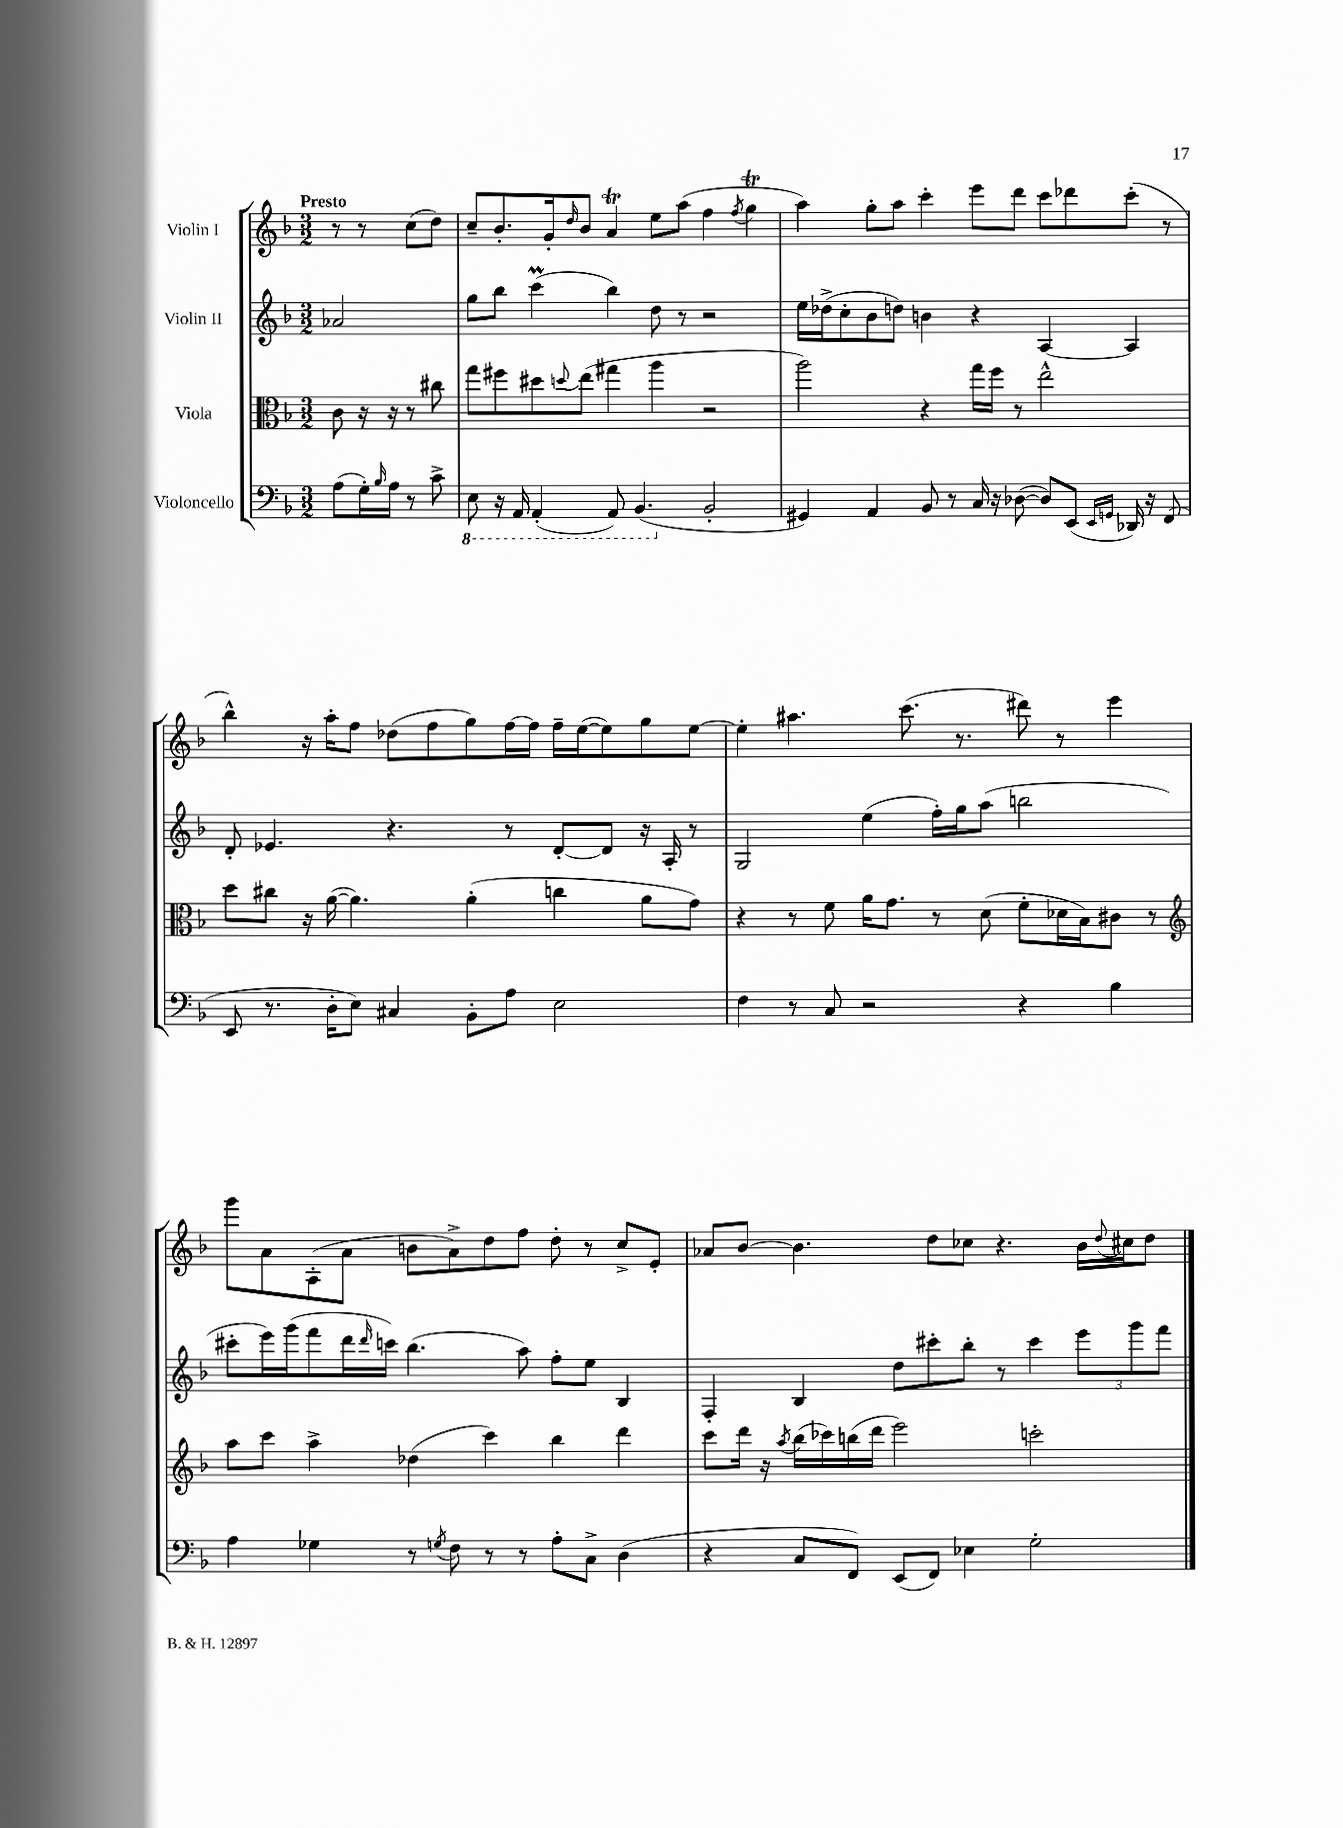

**kern	**kern	**kern	**kern
*part4	*part3	*part2	*part1
*staff4	*staff3	*staff2	*staff1
*I"Violoncello	*I"Viola	*I"Violin II	*I"Violin I
*clefF4	*clefC3	*clefG2	*clefG2
*k[b-]	*k[b-]	*k[b-]	*k[b-]
*M3/2	*M3/2	*M3/2	*M3/2
=	=	=	=
!	!	!	!LO:TX:a:B:t=Presto
(8A\L	8c\	2a-X/	8r
16G'\L)	16r	.	8r
16qqB-/	.	.	.
16A\JJ	16r	.	.
8r	8r	.	(8cc\L
8c^\	8cc#X\	.	8dd\J)
=1	=1	=1	=1
*8ba	*	*	*
8EE\	8gg\L	8gg\L	8cc~/L
16r	8ff#X\	8bb-\J	8.b-'/
16AAA/	.	.	.
(4AAA'/	8dd#X\	(4cccM\	.
.	.	.	16g'/k
.	8qqddn/	.	16qqdd/
.	(8ee\J	.	8b-/J
8AAA/)	4gg#X\	4bb-\)	4at/
(4.BBB-/	.	.	.
.	4aa\	8dd\	8ee\L
.	.	8r	(8aa\J
*X8ba	*	*	*
2BB-'/	2r	2r	4ff\
.	.	.	8qff/
.	.	.	4ggT\
=2	=2	=2	=2
4GG#X/)	2aa\)	16ee\LL	4aa\)
.	.	(16dd-X^\J	.
.	.	8cc'\	.
4AA/	.	8b-\	8gg'\L
.	.	8ddn\J)	8aa\J
8BB-/	4r	4bn\	4ccc'\
8r	.	.	.
16C/	16gg\LL	4r	8eee\L
16r	16ff\JJ	.	.
([8D-X\	8r	.	8ddd\J
8D-/L])	2ee^^\	[4A/	8ccc\L
(8EE/J	.	.	8ddd-X\
16qqEE/LL	.	.	.
16qqGGn/JJ	.	.	.
16DD-X/)	.	4A/]	(8ccc'\J
16r	.	.	.
(8FF/	.	.	8r
!!LO:LB:g=z
=3	=3	=3	=3
8EE/	8dd\L	8d'/	4bb-^^\)
8.r	8cc#X\J	4.e-X/	.
.	16r	.	16r
16D'\KL	([16a\	.	16aa'\KL
8E\J)	4.a\])	.	8ff\J
4C#X/	.	4.r	(8dd-X\L
.	.	.	8ff\
8BB-'\L	(4a'\	.	8gg\)
8A\J	.	8r	[16ff\L
.	.	.	16ff\JJ]
2E\	4ccn\	[8d'/L	16ff~\LL
.	.	.	([16ee\J
.	.	8d/J]	8ee\])
.	8a\L	16r	8gg\
.	.	16A'/	.
.	8g\J)	8r	[8ee\J
=4	=4	=4	=4
4F\	4r	2G/	4ee'\]
8r	8r	.	4.aa#X\
8C/	8f\	.	.
2r	16a\KL	(4ee\	.
.	8.g\J	.	.
.	.	.	(8.ccc\
.	8r	16ff'\LL)	.
.	.	16gg\J	8.r
.	(8d\	(8aa\J	.
4r	8f'\L	2bbn\	8ddd#X\)
.	16d-X\L	.	8r
.	16B-\J)	.	.
4B-\	8c#X\J	.	4eee\
.	8r	.	.
!!LO:LB:g=z
=5	=5	=5	=5
*	*clefG2	*	*
4A\	8aa\L	8ccc#X'\L	8ggg\L
.	8ccc\J	16eee\L)	8a\
.	.	(16ggg\J	.
4G-X\	4aa^\	8fff\	(8A'\
.	.	16ddd\L	8a\J
.	.	16qqddd/	.
.	.	16cccn\JJ)	.
8r	(4dd-X\	(4.bb-\	8bn\L
8qGn/	.	.	.
8F\	.	.	8a^\)
8r	4ccc\)	.	8dd\
8r	.	8aa\)	8ff\J
8A'\L	4bb-\	8ff'\L	8dd'\
8C^\J	.	8ee\J	8r
(4D\	4ddd\	4B-/	8cc^/L
.	.	.	8e'/J
=6	=6	=6	=6
4r	8ccc\L	4F'/	8a-X/L
.	16ddd\Jk	.	[8b-/J
.	16r	.	.
.	8qaa/	.	.
8C/L	(16bb-\LL	4B-/	4.b-\]
.	16ccc-X\)	.	.
8FF/J)	(16bbn\	.	.
.	16ddd\JJ	.	.
(8EE/L	2eee\)	8dd\L	.
8FF/J)	.	8ccc#X'\	8dd\L
4E-X\	.	8bb-'\J	8cc-X\J
.	.	8r	4.r
2G'\	2cccn'\	4ccc#\	.
.	.	12eee\L	16b-\LL
.	.	.	8qqdd/
.	.	.	16cc#X\J
.	.	12ggg\	.
.	.	.	8dd\J
.	.	12fff\J	.
==	==	==	==
*-	*-	*-	*-
